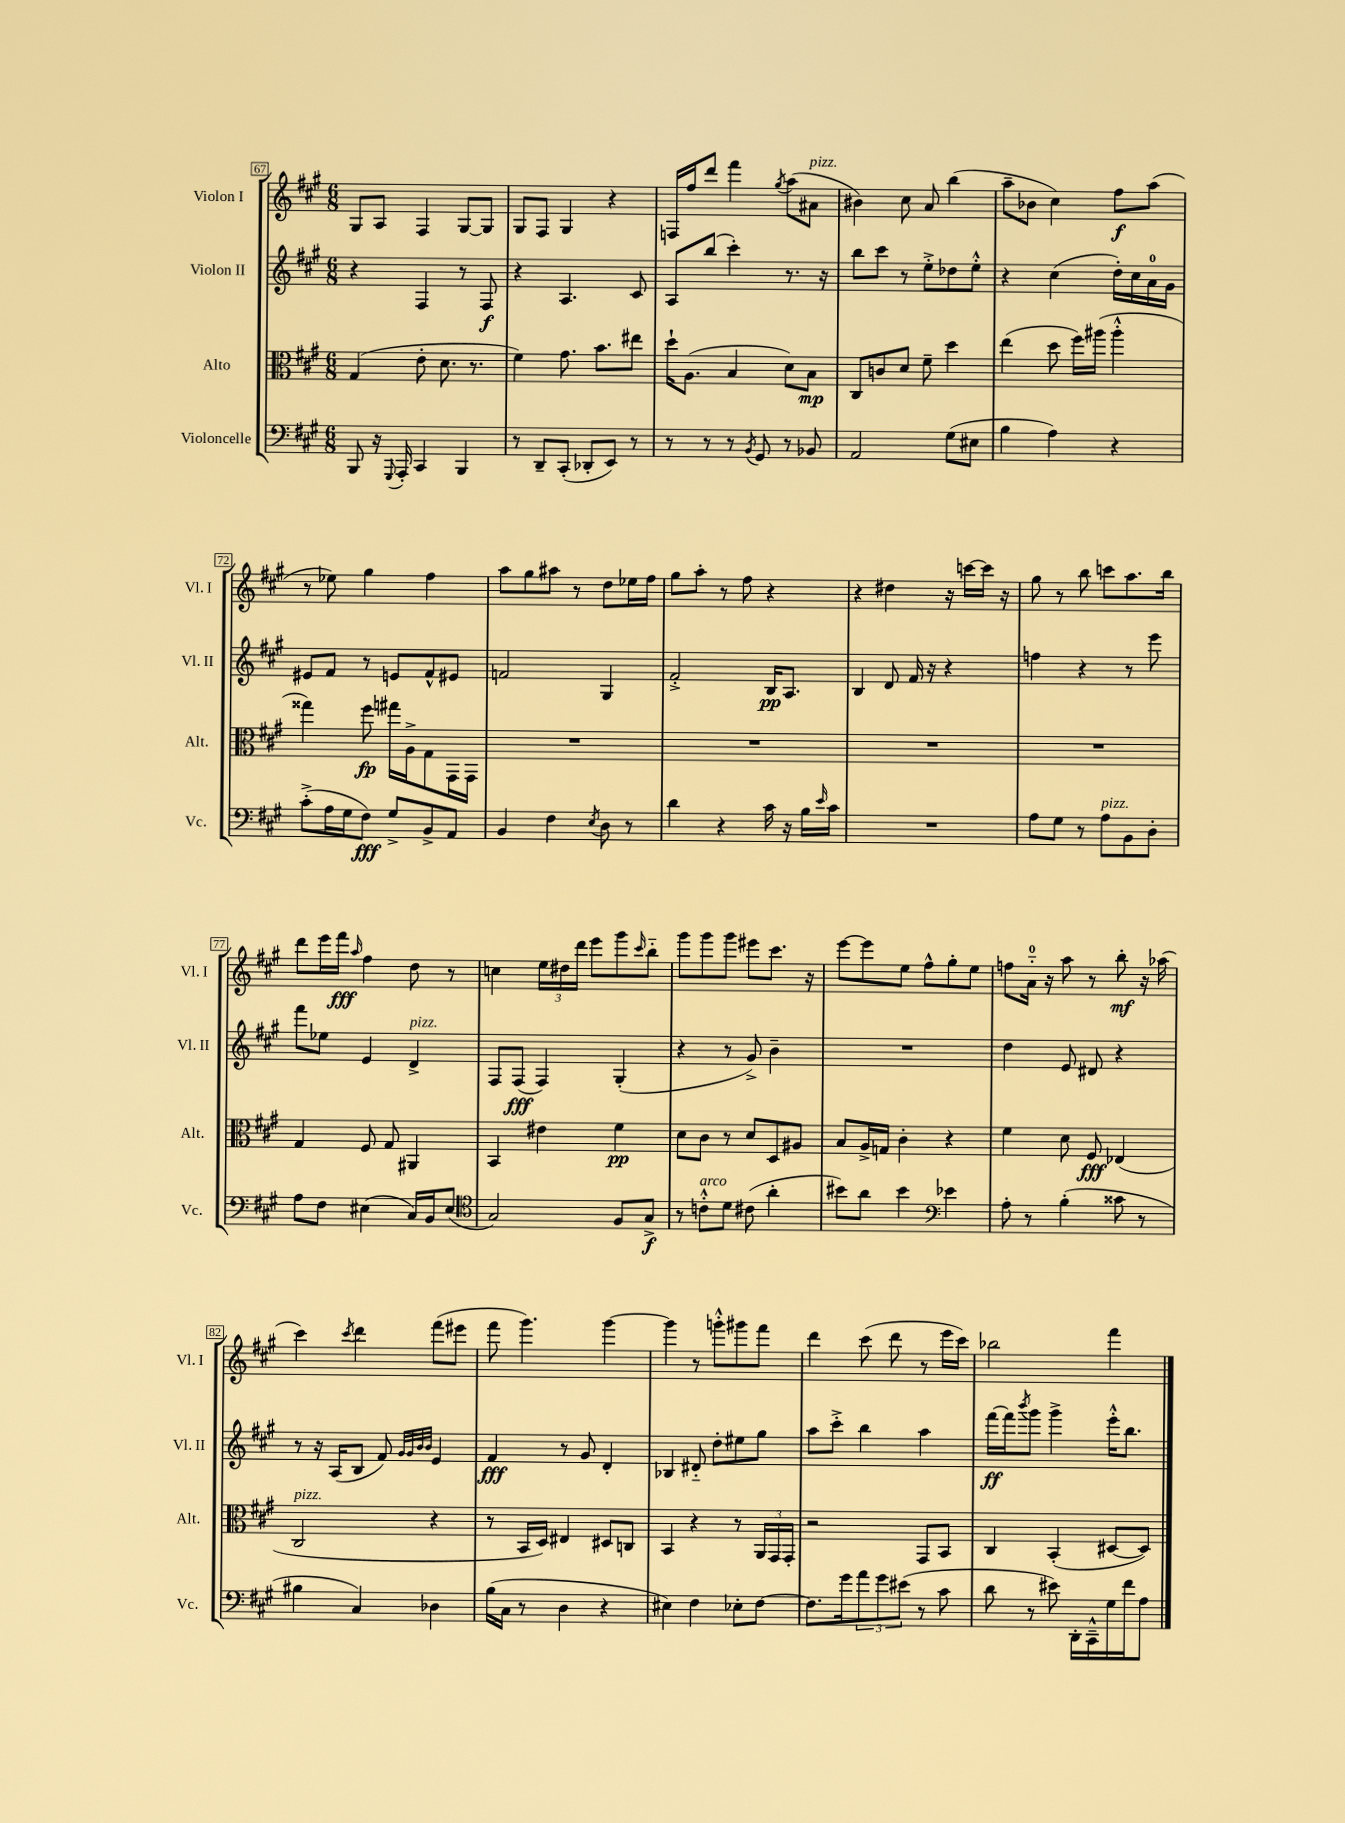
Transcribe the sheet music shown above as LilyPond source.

<<
\new StaffGroup <<
\new Staff = "s0" \with { instrumentName = "Violon I" shortInstrumentName = "Vl. I" } {
    \clef treble \key a \major \numericTimeSignature \time 6/8
    gis8 a8 fis4 gis8~ gis8 |
    gis8 fis8 gis4 r4 |
    f16 fis''16 d'''8 fis'''4 \acciaccatura { gis''8 } a''8( ais'8^\markup { \italic "pizz." } |
    bis'4) cis''8 a'8 b''4( |
    a''8-- bes'8 cis''4) fis''8\f a''8( |
    r8 ees''8) gis''4 fis''4 |
    a''8 gis''8 ais''8 r8 d''8 ees''16 fis''16 |
    gis''8 a''8-. r8 fis''8 r4 |
    r4 dis''4 r16 c'''16~ c'''16 r16 |
    gis''8 r8 b''8 c'''8 a''8. b''16 |
    d'''8 e'''16 fis'''16\fff \grace { a''16 } fis''4 d''8 r8 |
    c''4 \tuplet 3/2 { e''16 dis''16 d'''16 } e'''8 gis'''8 \grace { cis'''16 } b''8-_ |
    gis'''8 gis'''8 gis'''8 eis'''8 cis'''8. r16 |
    e'''8~ e'''8 e''8 fis''8-^ gis''8-. e''8 |
    f''8 a'16-0-_ r16 a''8 r8 b''8-.\mf r16 aes''16( |
    cis'''4) \acciaccatura { cis'''8 } d'''4 fis'''8( eis'''8 |
    fis'''8 gis'''4.) gis'''4~ |
    gis'''4 r8 g'''8-.-^ gis'''8 fis'''8 |
    d'''4 cis'''8( d'''8 r8 e'''16 cis'''16) |
    bes''2 fis'''4 \bar "|." |
}
\new Staff = "s1" \with { instrumentName = "Violon II" shortInstrumentName = "Vl. II" } {
    \clef treble \key a \major \numericTimeSignature \time 6/8
    r4 fis4 r8 fis8\f |
    r4 a4. cis'8 |
    a8 b''8( cis'''4-.) r8. r16 |
    b''8 cis'''8 r8 e''8-.-> des''8 e''8-.-^ |
    r4 cis''4( d''16-.) cis''16 a'16-0 gis'16 |
    eis'8 fis'8 r8 e'8 fis'8-^ eis'8 |
    f'2 gis4 |
    fis'2-.-> b16\pp a8. |
    b4 d'8 fis'16 r16 r4 |
    f''4 r4 r8 e'''8 |
    fis'''8 ees''8 e'4 d'4->^\markup { \italic "pizz." } |
    fis8 fis8\fff( fis4) gis4-.( |
    r4 r8 gis'8->) b'4-- |
    R2. |
    d''4 e'8 dis'8 r4 |
    r8 r16 a16( b8 fis'8) \grace { gis'32 gis'32 b'32 b'32 } e'4 |
    fis'4\fff r8 gis'8 d'4-. |
    bes4 dis'8-_ d''8-. eis''8 gis''8 |
    a''8 cis'''8-.-> b''4 a''4 |
    fis'''16~\ff fis'''16 \acciaccatura { b'''8 } gis'''8 gis'''4-> e'''16-.-^ b''8. \bar "|." |
}
\new Staff = "s2" \with { instrumentName = "Alto" shortInstrumentName = "Alt." } {
    \clef alto \key a \major \numericTimeSignature \time 6/8
    gis4( e'8-. d'8. r8. |
    fis'4) gis'8. b'8. eis''8 |
    d''16-! a8.( b4 d'8) b8\mp |
    cis8 c'8 d'8 fis'8-- d''4 |
    e''4( d''8 fis''16) ais''16( ais''4-.-^ |
    gisis''4) fis''8\fp gis''16 a16-> gis8 gis,16 gis,16 |
    R2. |
    R2. |
    R2. |
    R2. |
    gis4 fis8 gis8 ais,4 |
    b,4 eis'4 fis'4\pp |
    d'8 cis'8 r8 d'8 d8 ais8 |
    b8 a16-> g16 cis'4-. r4 |
    fis'4 d'8 fis8\fff ees4( |
    cis2^\markup { \italic "pizz." } r4 |
    r8 b,16 d16) eis4 dis8 c8 |
    b,4 r4 r8 \tuplet 3/2 { a,16 gis,16 gis,16-. } |
    r2 gis,8 b,8 |
    cis4 b,4-.( dis8~ dis8) \bar "|." |
}
\new Staff = "s3" \with { instrumentName = "Violoncelle" shortInstrumentName = "Vc." } {
    \clef bass \key a \major \numericTimeSignature \time 6/8
    b,,8 r16 \appoggiatura { gis,,8 } a,,16-. cis,4 b,,4 |
    r8 d,8-- cis,8-.( des,8-. e,8) r8 |
    r8 r8 r8 \acciaccatura { b,8 } gis,8 r8 bes,8 |
    a,2 gis8( eis8 |
    b4 a4) r4 |
    cis'8-.->( a16 gis16 fis8\fff) gis8-> b,8-> a,8 |
    b,4 fis4 \acciaccatura { e8 } d8 r8 |
    d'4 r4 cis'16 r16 b16 \grace { e'16 } cis'16 |
    R2. |
    a8 gis8 r8 a8^\markup { \italic "pizz." } b,8 d8-. |
    a8 fis8 eis4( cis16) b,16 eis8( |
    \clef tenor gis2) fis8 gis8->\f |
    r8 c'8-.-^^\markup { \italic "arco" } d'8 cis'8( a'4-. |
    bis'8) a'8 bis'4 \clef bass ees'4 |
    a8-. r8 b4-.( cisis'8 r8 |
    bis4 cis4) des4 |
    b16( cis16 r8 d4 r4 |
    eis4) fis4 ees8-. fis8~ |
    fis8. gis'16 \tuplet 3/2 { a'8 gis'8 eis'8( } r8 cis'8 |
    d'8 r8 eis'8) d,16-. cis,16---^ gis16 fis'16 a8 \bar "|." |
}
>>
>>
\layout { \context { \Score currentBarNumber = #67 \override BarNumber.stencil = #(make-stencil-boxer 0.1 0.3 ly:text-interface::print) } }
